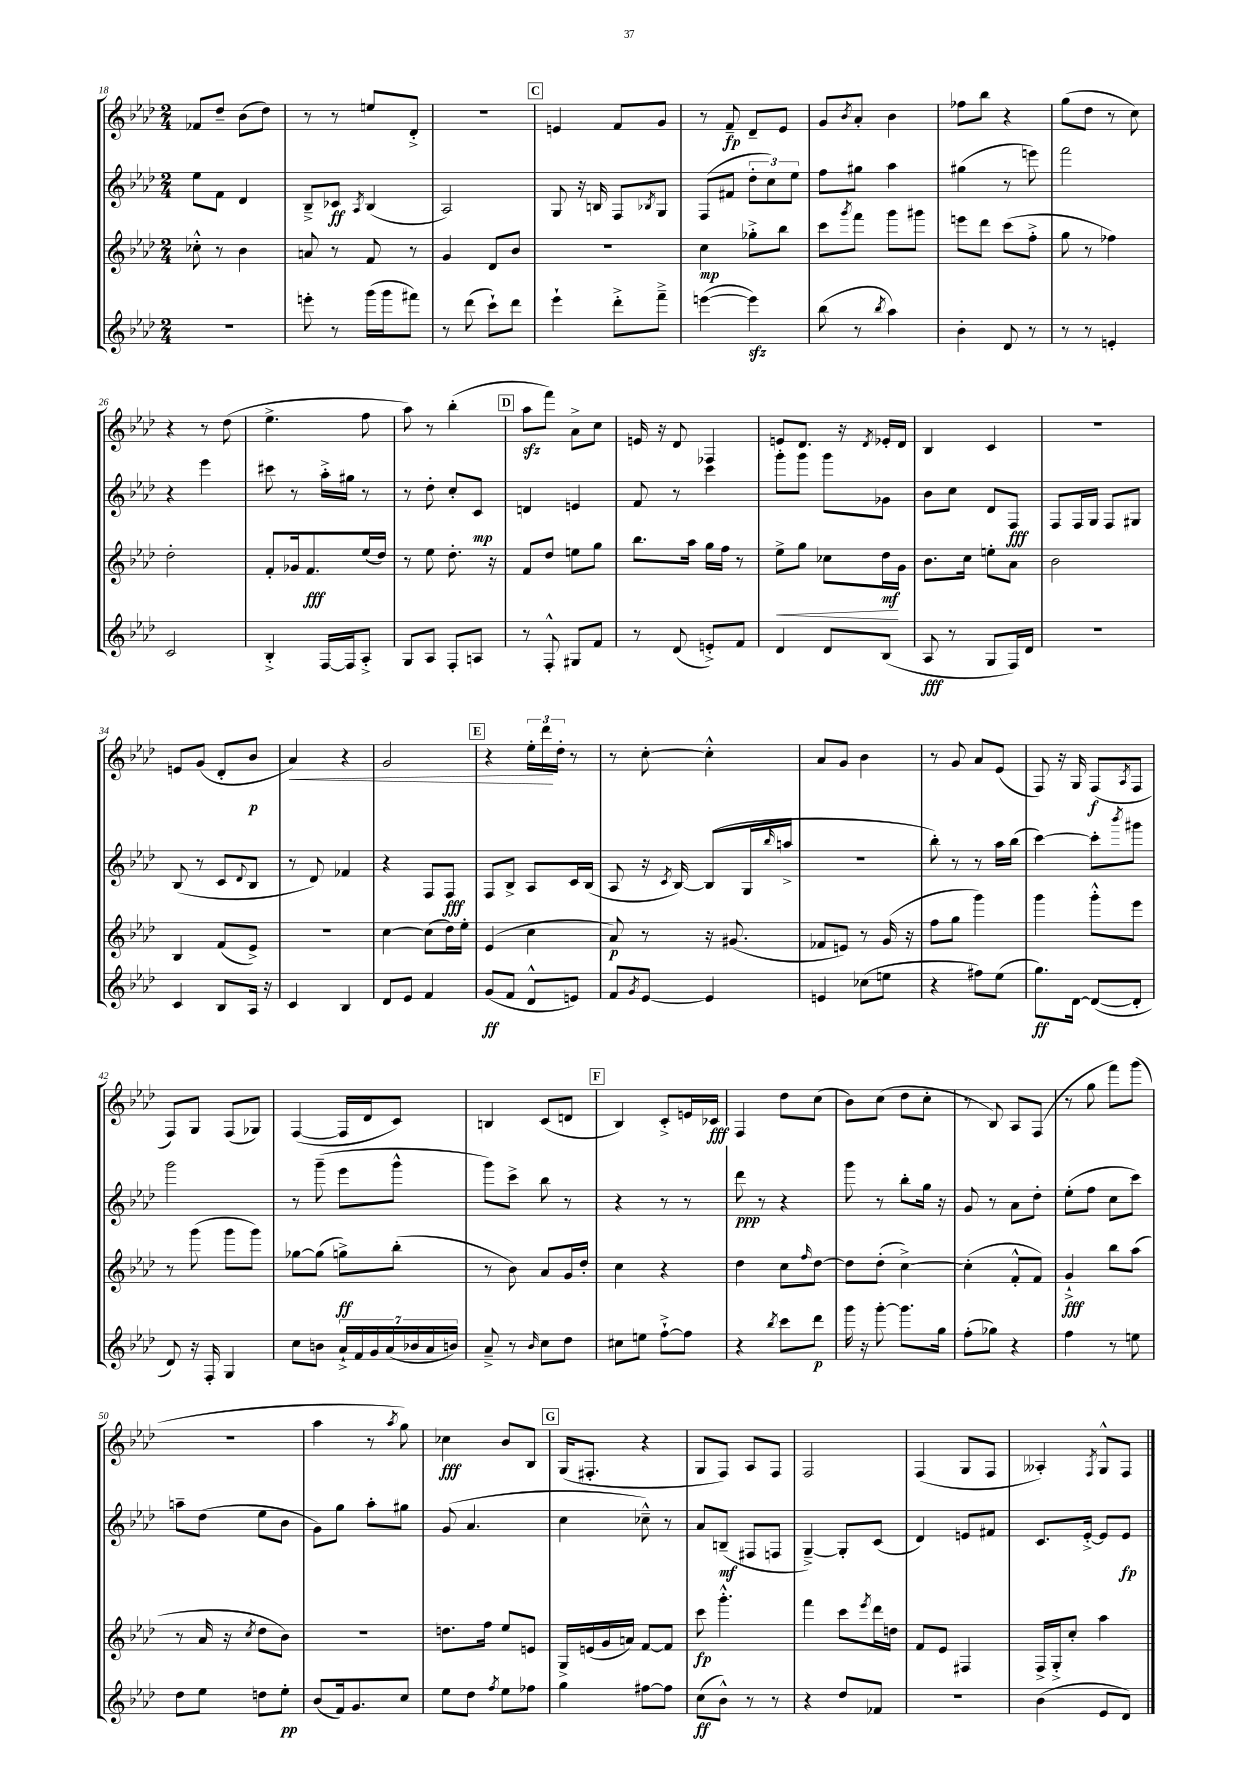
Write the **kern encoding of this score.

**kern	**kern	**kern	**kern
*staff4	*staff3	*staff2	*staff1
*clefG2	*clefG2	*clefG2	*clefG2
*k[b-e-a-d-]	*k[b-e-a-d-]	*k[b-e-a-d-]	*k[b-e-a-d-]
*M2/4	*M2/4	*M2/4	*M2/4
2r	8cc-'^^	8ee-	8f-
.	8r	8f	8dd-~
.	4b-	4d-	(8b-
.	.	.	8dd-)
=	=	=	=
8eee'	8a	8B-~^	8r
8r	8r	8c-	8r
.	.	8qA-	.
(16ggg	8f	(4B-	8ee
16ggg	.	.	.
8fff#)	8r	.	8d-'^
=	=	=	=
8r	4g	2A-)	2r
(8ddd-	.	.	.
8ccc`)	8d-	.	.
8ddd-	8b-	.	.
=	=	=	=
4eee-`	2r	8G	4e
.	.	16r	.
.	.	16B	.
8ddd-'^	.	8F	8f
.	.	8qB-	.
8fff~^	.	8G	8g
=	=	=	=
([4eee	4cc	(8F	8r
.	.	8f#	8f~
4eee])	8gg-'^	12dd-'	8d-~
.	.	12cc)	.
.	8bb-	.	8e-
.	.	12ee-	.
=	=	=	=
(8bb-	8ccc	8ff	8g
.	8qggg	.	8qb-
8r	8fff	8gg#	8a-'
8qbb-	.	.	.
4aa-)	8ggg	4aa-	4b-
.	8ggg#	.	.
=	=	=	=
4b-'	8eee	(4gg#	8ff-
.	8ddd-	.	8bb-
8d-	(8ccc	8r	4r
8r	8ff'^	8eee)	.
=	=	=	=
8r	8gg	2fff	(8gg
8r	8r	.	8dd-
4e'	4ff-)	.	8r
.	.	.	8cc)
=	=	=	=
2c	2dd-'	4r	4r
.	.	4eee-	8r
.	.	.	(8dd-
=	=	=	=
4B-'^	8f'	8ccc#	4.ee-^
.	16g-	8r	.
.	8.f	.	.
[16F	.	16aa-'^	.
16F]	.	16gg#	.
8A-'^	(16ee-	8r	8ff
.	16dd-)	.	.
=	=	=	=
8G	8r	8r	8aa-)
8A-	8ee-	8dd-'	8r
8F'	8.dd-'	8cc'	(4bb-'
8A	.	8c	.
.	16r	.	.
=	=	=	=
8r	8f	4d	8aa-
8F'^^	8dd-	.	8fff)
8G#	8ee	4e	8a-^
8f	8gg	.	8cc
=	=	=	=
8r	8.bb-	8f	16e
.	.	.	16r
(8d-	.	8r	8d-
.	16aa-	.	.
8e'^)	16gg	4ccc	4F-
.	16ff	.	.
8f	8r	.	.
=	=	=	=
4d-	8ee-^	8ggg'	8e
.	8gg	8ggg	8.d-
8d-	8cc-	8ggg	.
.	.	.	16r
.	.	.	8qd-
(8B-	16dd-	8g-	16e-'
.	16g	.	16d-
=	=	=	=
8A-	8.b-	8b-	4B-
8r	.	8cc	.
.	16cc	.	.
8G	8ee'	8d-	4c
16F)	8a-	8F	.
16d-	.	.	.
=	=	=	=
2r	2b-	8F	2r
.	.	16F	.
.	.	16G	.
.	.	8F	.
.	.	8G#	.
=	=	=	=
4c	4B-	(8B-	8e
.	.	8r	(8g
8B-	(8f	8c	8d-'
.	.	8qqd-	.
16A-	8e-^)	8B-	8b-
16r	.	.	.
=	=	=	=
4c	2r	8r	4a-)
.	.	8d-)	.
4B-	.	4f-	4r
=	=	=	=
8d-	[4cc	4r	2g
8e-	.	.	.
4f	(8cc]	8F	.
.	16dd-)	8F	.
.	16ee-'	.	.
=	=	=	=
(8g	(4e-	8F	4r
8f	.	8B-^	.
8d-^^	4cc	8A-	24ee-'
.	.	.	24ddd-
.	.	.	24dd-'
8e)	.	16c	8r
.	.	(16B-	.
=	=	=	=
8f	8a-)	8A-	8r
8qg	.	.	.
[8e-	8r	16r	[8cc'
.	.	8qc	.
.	.	[16B-)	.
4e-]	16r	(8B-]	4cc'^^]
.	(8.g#	.	.
.	.	16G	.
.	.	16qqbb-	.
.	.	16aa^	.
=	=	=	=
4e	8f-	2r	8a-
.	8e)	.	8g
(8cc-	8r	.	4b-
8ee	(16g	.	.
.	16r	.	.
=	=	=	=
4r	8ff	8bb-')	8r
.	8gg	8r	8g
8ff#)	4ggg)	8r	8a-
(8ee-	.	16aa-	(8e-
.	.	(16bb-	.
=	=	=	=
8.gg)	4ggg	[4ccc)	8F)
.	.	.	16r
[16d-	.	.	16G
(8d-_	8ggg'^^	8ccc']	(8F
.	.	8qbbb-	8qA-
8d-']	8eee-	8ggg#	8F
=	=	=	=
8d-)	8r	2ggg	8F)
16r	(8ggg	.	8G
16F'	.	.	.
4G	8ggg	.	(8F
.	8ggg)	.	8G-)
=	=	=	=
8cc	[8gg-	8r	([4F
8b	(8gg-]	(8ggg~	.
28a-`^	8gg^)	8eee-	16F]
28f	.	.	.
.	.	.	16d-
28g	.	.	.
(28a-	.	.	.
.	(8bb-'	8ggg^^	8c)
28b-	.	.	.
28a-	.	.	.
28b)	.	.	.
=	=	=	=
8a-~^	8r	8ggg)	4B
8r	8b-)	8ccc^	.
16qqb-	.	.	.
8cc	8a-	8bb-	(8c
8dd-	16g	8r	8d
.	16dd-'	.	.
=	=	=	=
8cc#	4cc	4r	4B-)
8ee	.	.	.
[8ff`^	4r	8r	8c'^
8ff]	.	8r	16e
.	.	.	16c-
=	=	=	=
4r	4dd-	8ddd-	4F
.	.	8r	.
8qbb-	.	.	.
8ccc	8cc	4r	8dd-
.	16qqff	.	.
8ddd-	[8dd-	.	(8cc
=	=	=	=
16ggg	8dd-]	8ggg	8b-)
16r	.	.	.
[8ggg'	(8dd-'	8r	(8cc
8.ggg]	[4cc^)	8bb-'	8dd-
.	.	16gg	8cc'
16gg	.	16r	.
=	=	=	=
(8ff'	(4cc']	8g	8r
8gg-)	.	8r	8B-)
4r	8f'^^	8a-	8A-
.	8f)	8dd-'	(8F
=	=	=	=
4ff	4g`^	(8ee-'	8r
.	.	8ff	8gg
8r	8bb-	8cc	8fff)
8ee	(8aa-	8ccc)	(8ggg
=	=	=	=
8dd-	8r	8aa~	2r
8ee-	16a-	(8dd-	.
.	16r	.	.
.	8qcc	.	.
8dd	8dd-	8ee-	.
8ee-'	8b-)	8b-	.
=	=	=	=
(8b-	2r	8g)	4aa-
16f)	.	8gg	.
8.g	.	.	.
.	.	8aa-'	8r
.	.	.	8qaa-
8cc	.	8gg#	8gg)
=	=	=	=
8ee-	8.dd	(8g	4cc-
8dd-	.	4.a-	.
.	16ff	.	.
8qff	.	.	.
8ee-	8ee-	.	8b-
8ff-	8e	.	8B-
=	=	=	=
4gg	16G^	4cc	(16G
.	(16e	.	8.F#'
.	16g	.	.
.	16a)	.	.
[8ff#	[8f	8cc-~^^)	4r
8ff#]	8f]	8r	.
=	=	=	=
(8cc	8ccc	8a-	8G
8b-^^)	4.ggg'^^	(8B~	8F)
8r	.	8F#	8A-
8r	.	8F	8F
=	=	=	=
4r	4fff	[4G~^)	2F
8dd-	8ccc	8G']	.
.	8qeee-	.	.
8f-	16ddd-	(8c	.
.	16dd	.	.
=	=	=	=
2r	8f	4d-)	(4F
.	8e-	.	.
.	4F#	8e	8G
.	.	8f#	8F
=	=	=	=
(4b-	16F^	8.c	4A--')
.	16G'^	.	.
.	8cc'	.	.
.	.	[16e-'^	.
.	.	.	8qF
8e-	4aa-	8e-]	8G^^
8d-)	.	8e-	8F
==	==	==	==
*-	*-	*-	*-
